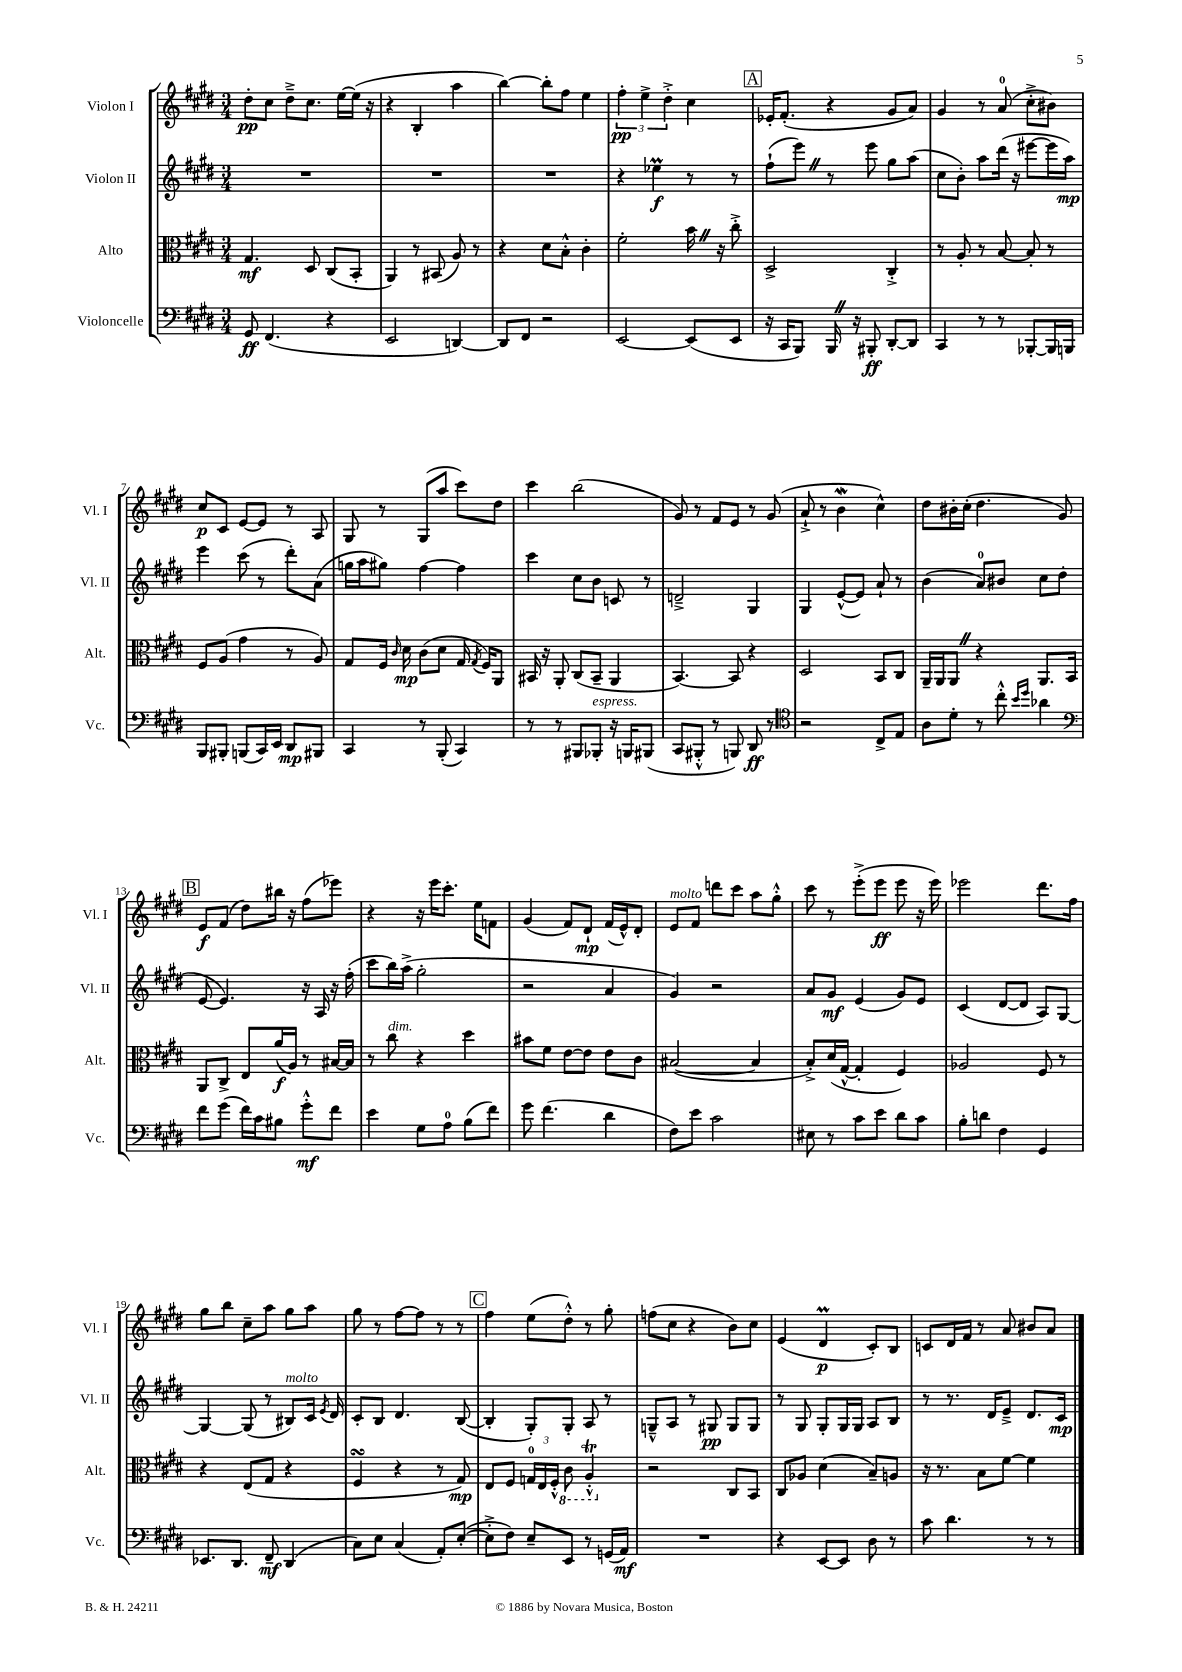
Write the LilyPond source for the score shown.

<<
\new StaffGroup <<
\new Staff = "s0" \with { instrumentName = "Violon I" shortInstrumentName = "Vl. I" } {
    \clef treble \key e \major \numericTimeSignature \time 3/4
    \autoBeamOff dis''8[-.\pp cis''8] dis''8[---> cis''8.] e''16[~ e''16]( r16 |
    r4 b4-. a''4 |
    b''4~) b''8[-. fis''8] e''4 |
    \tuplet 3/2 { fis''4-.\pp e''4-> dis''4-.-> } cis''4 |
    \mark \markup { \box "A" } ees'16[-. fis'8.]-.( r4 gis'8[ a'8]) |
    gis'4 r8 a'8-0( cis''8[-.-> bis'8]) |
    cis''8[\p cis'8] e'8[~ e'8] r8 a8 |
    gis8 r8 gis8[( a''8] cis'''8[) dis''8] |
    cis'''4 b''2( |
    gis'8) r8 fis'8[ e'8] r8 gis'8( |
    a'8-!-> r8 b'4\mordent cis''4-^) |
    dis''8[ bis'16-. cis''16]-.( dis''4. gis'8) |
    \mark \markup { \box "B" } e'8[\f fis'8]( dis''8[) bis''16] r16 fis''8[( ees'''8]) |
    r4 r16 e'''16[ cis'''8.]-. e''16[ f'8] |
    gis'4( fis'8[) dis'8]-!\mp fis'16[( e'16-^) dis'8]-. |
    e'8[^\markup { \italic "molto" } fis'8] d'''8[ cis'''8] a''8[ gis''8]-.-^ |
    cis'''8 r8 e'''8[-.->( e'''8]\ff e'''8 r16 e'''16) |
    ees'''2 dis'''8.[ fis''16] |
    gis''8[ b''8] cis''8[-- a''8] gis''8[ a''8] |
    gis''8 r8 fis''8[~ fis''8] r8 r8 |
    \mark \markup { \box "C" } fis''4 e''8[( dis''8]-.-^) r8 gis''8-. |
    f''8[( cis''8] r4 b'8[) cis''8] |
    e'4( dis'4\prall\p cis'8[-.) b8] |
    c'8[ dis'16 fis'16] r8 a'8 bis'8[ a'8] \bar "|." |
}
\new Staff = "s1" \with { instrumentName = "Violon II" shortInstrumentName = "Vl. II" } {
    \clef treble \key e \major \numericTimeSignature \time 3/4
    \autoBeamOff R2. |
    R2. |
    R2. |
    r4 ees''4\prall\f r8 r8 |
    \mark \markup { \box "A" } fis''8[-!( e'''8]) \once \override BreathingSign.text = \markup { \musicglyph "scripts.caesura.straight" } \breathe r8 e'''8 gis''8[ a''8]( |
    cis''8[ b'8]-.) a''8[ dis'''16]( r16 eis'''8[~ eis'''16 a''16]\mp) |
    e'''4 cis'''8( r8 dis'''8[-.) a'8]( |
    g''16[ a''16 gis''8]) fis''4~ fis''4 |
    cis'''4 cis''8[ b'8] c'8 r8 |
    d'2---> gis4 |
    gis4 e'8[~-^( e'8]) a'8-! r8 |
    b'4( a'8[-0) bis'8] cis''8[ dis''8]( |
    \mark \markup { \box "B" } e'8~ e'4.) r16 a16 r16 fis''16-.( |
    cis'''8[ b''16) a''16]->( gis''2-. |
    r2 a'4 |
    gis'4) r2 |
    a'8[ gis'8]\mf e'4( gis'8[) e'8] |
    cis'4( dis'8[~ dis'8] a8[) gis8]~ |
    gis4~ gis8( r8 bis8[^\markup { \italic "molto" }) cis'16] \acciaccatura { e'8 } dis'16 |
    cis'8[-. b8] dis'4. b8~( |
    \mark \markup { \box "C" } b4-. gis8[-.) gis8]-. a8 r8 |
    g8[---^ a8] r8 gis8\pp gis8[ gis8] |
    r8 gis8 gis8[-. gis16 gis16] a8[ b8] |
    r8 r8. dis'16[ e'8]---> dis'8.[ cis'16]\mp \bar "|." |
}
\new Staff = "s2" \with { instrumentName = "Alto" shortInstrumentName = "Alt." } {
    \clef alto \key e \major \numericTimeSignature \time 3/4
    \autoBeamOff gis4.\mf dis8 cis8[( b,8]-. |
    a,4) r8 bis,8( a8) r8 |
    r4 dis'8[ b8]-.-^ cis'4-. |
    fis'2-. b'16 \once \override BreathingSign.text = \markup { \musicglyph "scripts.caesura.straight" } \breathe r16 cis''8-.-> |
    \mark \markup { \box "A" } dis2-> cis4-.-> |
    r8 a8-. r8 b8~ b8-. r8 |
    fis8[ a8]( gis'4 r8 a8) |
    gis8[ fis16] \grace { cis'16 } dis'16\mp cis'8[( dis'8] gis16 \acciaccatura { gis8 } fis16[) a,8] |
    bis,16 r16 a,8-. cis8[( bis,8]-- a,4 |
    b,4.~) b,8 r4 |
    dis2 b,8[ cis8] |
    a,16[-- a,16 a,8] \once \override BreathingSign.text = \markup { \musicglyph "scripts.caesura.straight" } \breathe r4 a,8.[ b,16] |
    \mark \markup { \box "B" } a,8[ cis8]-> e8[ a'16\f( a16]) r8 bis16[~ bis16] |
    r8 cis''8^\markup { \italic "dim." } r4 dis''4 |
    bis'8[ fis'8] e'8[~ e'8] e'8[ cis'8] |
    bis2~( bis4 |
    b8[-.->) dis'16( gis16]~-^ gis4-. fis4) |
    aes2 fis8 r8 |
    r4 e8[( gis8] r4 |
    fis4\turn r4 r8 gis8\mp) |
    \mark \markup { \box "C" } e8[ fis8] \tuplet 3/2 { g16[-0 e16 fis16]-.-^ } \ottava #-1 cis8 a,4-.-^\trill \ottava #0 |
    r2 cis8[ b,8] |
    cis8[ aes8] dis'4( b8[--) a8] |
    r16 r8. b8[ fis'8]~ fis'4 \bar "|." |
}
\new Staff = "s3" \with { instrumentName = "Violoncelle" shortInstrumentName = "Vc." } {
    \clef bass \key e \major \numericTimeSignature \time 3/4
    \autoBeamOff gis,8\ff fis,4.( r4 |
    e,2 d,4~) |
    d,8[ fis,8] r2 |
    e,2~ e,8[( e,8] |
    \mark \markup { \box "A" } r16 cis,16[ b,,8]) b,,16 \once \override BreathingSign.text = \markup { \musicglyph "scripts.caesura.straight" } \breathe r16 bis,,8-.\ff dis,8[~-. dis,8] |
    cis,4 r8 r8 bes,,8[~-. bes,,16 b,,16] |
    b,,8[ bis,,8]-. b,,8[( cis,16) e,16] dis,8[\mp bis,,8] |
    cis,4 r8 b,,8-.( cis,4) |
    r8 r8 bis,,8[ bes,,8]-.^\markup { \italic "espress." } r16 b,,16[ bis,,8]( |
    cis,8[ bis,,8]-.-^ r8 b,,8) dis,8\ff r8 |
    \clef tenor r2 cis8[-> e8] |
    a8[ dis'8]-. r8 cis''8-.-^ \grace { b'16[ dis''16] } aes'4 |
    \mark \markup { \box "B" } \clef bass fis'8[ gis'8]( fis'16[) cis'16 bis8] gis'8[-.-^\mf fis'8] |
    e'4 gis8[ a8]-0 b8[( fis'8]) |
    gis'8 fis'4.( dis'4 |
    fis8[) e'8] cis'2 |
    eis8 r8 cis'8[ e'8] dis'8[ cis'8] |
    b8[-. d'8] fis4 gis,4 |
    ees,8.[ dis,8.] fis,8--\mf dis,4( |
    cis8[) e8] cis4( a,8[-.) e8]~-.( |
    \mark \markup { \box "C" } e8[-.-> fis8]) e8[-- e,8] r8 g,16[( a,16]\mf) |
    R2. |
    r4 e,8[~ e,8] dis8 r8 |
    cis'8 dis'4. r8 r8 \bar "|." |
}
>>
>>
